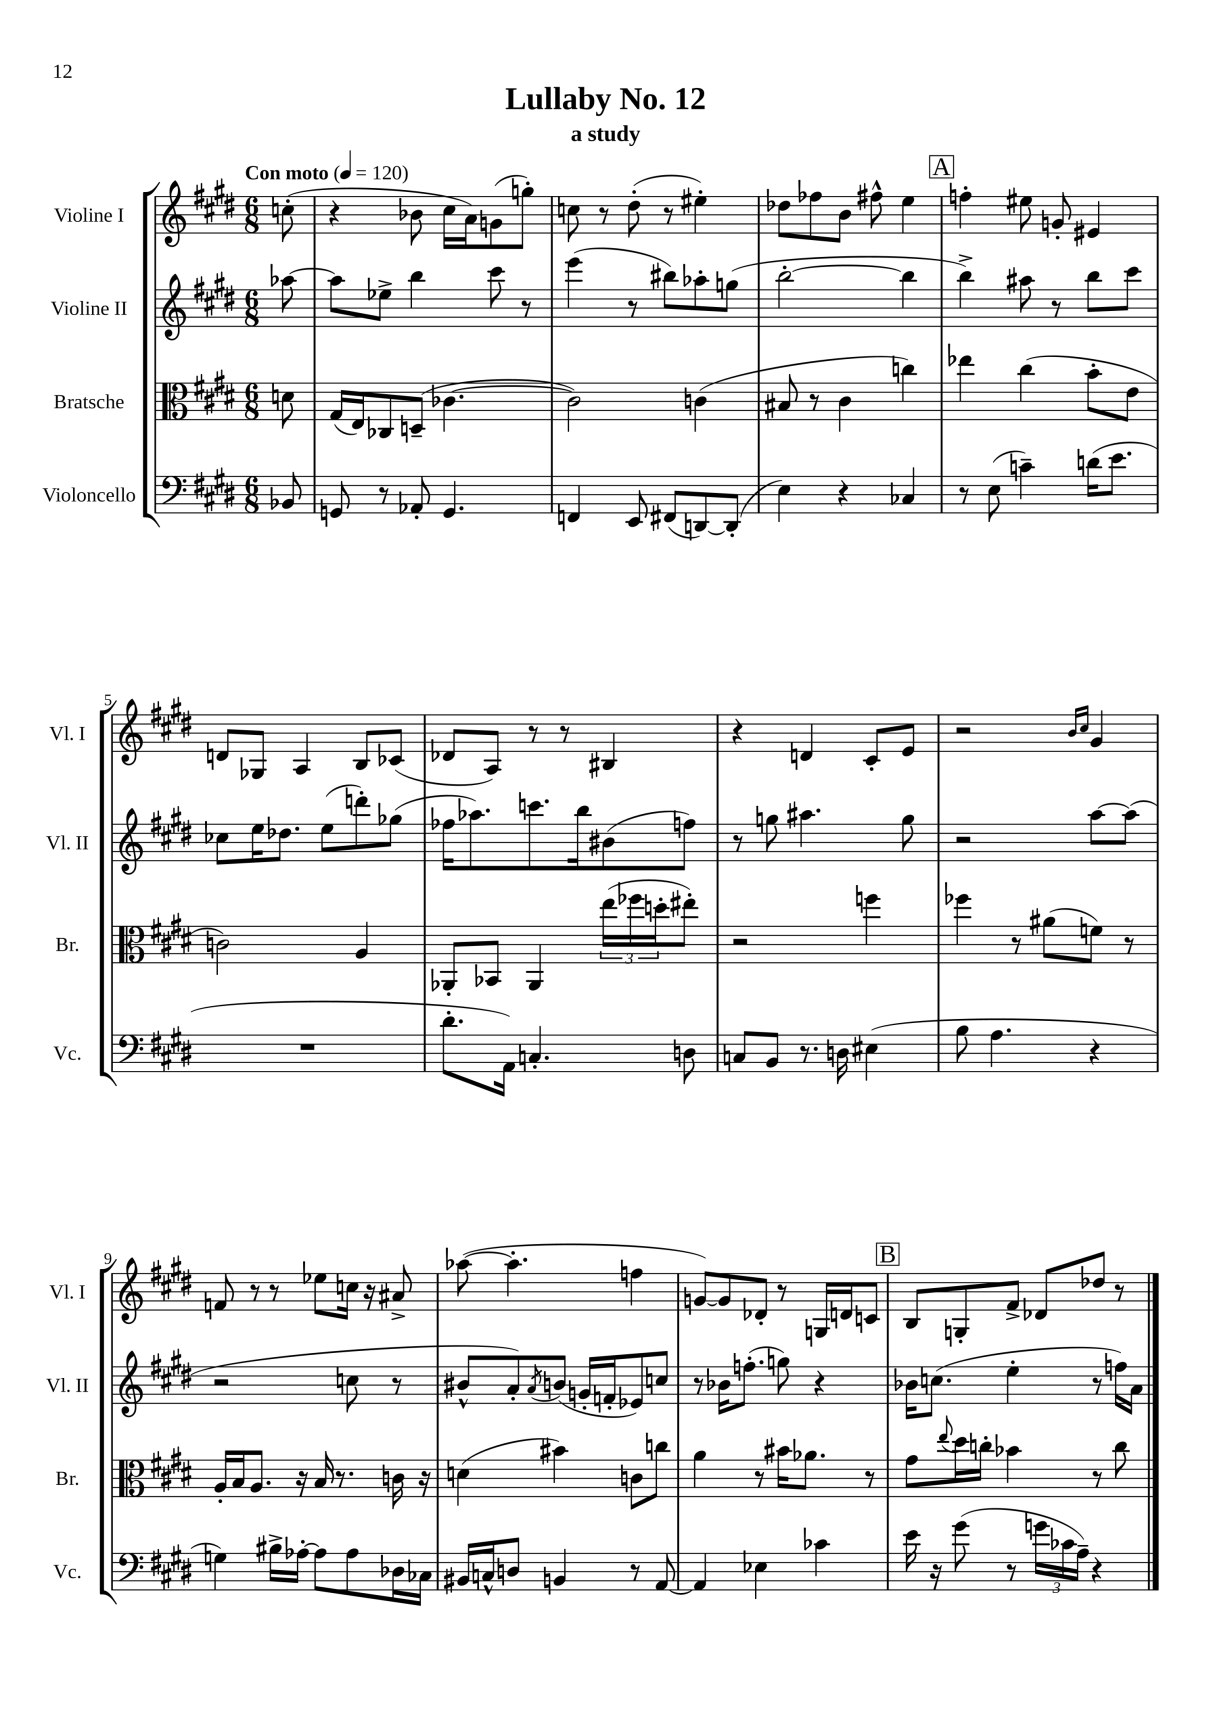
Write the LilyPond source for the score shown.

\header { title = "Lullaby No. 12" subtitle = "a study" }
<<
\new StaffGroup <<
\new Staff = "s0" \with { instrumentName = "Violine I" shortInstrumentName = "Vl. I" } {
    \clef treble \key e \major \numericTimeSignature \time 6/8 \partial 8 \tempo "Con moto" 4 = 120
    c''8-.( |
    r4 bes'8 cis''16 a'16) g'8( g''8-.) |
    c''8 r8 dis''8-.( r8 eis''4-.) |
    des''8 fes''8 b'8 fis''8-^ e''4 |
    \mark \markup { \box "A" } f''4-. eis''8 g'8-. eis'4 |
    d'8 ges8 a4 b8 ces'8( |
    des'8 a8) r8 r8 bis4 |
    r4 d'4 cis'8-. e'8 |
    r2 \grace { b'16 cis''16 } gis'4 |
    f'8 r8 r8 ees''8 c''16 r16 ais'8-> |
    aes''8~( aes''4.-. f''4 |
    g'8~) g'8 des'8-. r8 g16 d'16 c'8 |
    \mark \markup { \box "B" } b8 g8-. fis'8-> des'8 des''8 r8 \bar "|." |
}
\new Staff = "s1" \with { instrumentName = "Violine II" shortInstrumentName = "Vl. II" } {
    \clef treble \key e \major \numericTimeSignature \time 6/8 \partial 8
    aes''8~ |
    aes''8 ees''8-> b''4 cis'''8 r8 |
    e'''4( r8 bis''8) aes''8-. g''8( |
    b''2~-. b''4 |
    \mark \markup { \box "A" } b''4->) ais''8 r8 b''8 cis'''8 |
    ces''8 e''16 des''8. e''8( d'''8-.) ges''8( |
    fes''16 aes''8.) c'''8. b''16 bis'8( f''8) |
    r8 g''8 ais''4. g''8 |
    r2 a''8~ a''8( |
    r2 c''8 r8 |
    bis'8-^ a'8-.) \acciaccatura { a'8 } b'8( g'16-. f'16-. ees'8) c''8 |
    r8 bes'16 f''8.-.( g''8) r4 |
    \mark \markup { \box "B" } bes'16 c''8.( e''4-. r8 f''16) a'16 \bar "|." |
}
\new Staff = "s2" \with { instrumentName = "Bratsche" shortInstrumentName = "Br." } {
    \clef alto \key e \major \numericTimeSignature \time 6/8 \partial 8
    d'8 |
    gis16( e16) ces8 d8--( ces'4.~ |
    ces'2) c'4( |
    bis8 r8 cis'4 c''4) |
    \mark \markup { \box "A" } ees''4 cis''4( b'8-. e'8 |
    c'2) a4 |
    aes,8-. bes,8 aes,4 \tuplet 3/2 { e''16( fes''16 d''16-. } eis''8-.) |
    r2 f''4 |
    fes''4 r8 ais'8( f'8) r8 |
    a16-. b16 a8. r16 b16 r8. c'16 r16 |
    d'4( bis'4) c'8 c''8 |
    a'4 r8 bis'16 aes'8. r8 |
    \mark \markup { \box "B" } gis'8 \appoggiatura { e''8 } dis''16 c''16-. bes'4 r8 c''8 \bar "|." |
}
\new Staff = "s3" \with { instrumentName = "Violoncello" shortInstrumentName = "Vc." } {
    \clef bass \key e \major \numericTimeSignature \time 6/8 \partial 8
    bes,8 |
    g,8 r8 aes,8-. g,4. |
    f,4 e,8 fis,8( d,8~) d,8-.( |
    e4) r4 ces4 |
    \mark \markup { \box "A" } r8 e8( c'4--) d'16( e'8. |
    R2. |
    dis'8.-. a,16) c4.-. d8 |
    c8 b,8 r8. d16 eis4( |
    b8 a4. r4 |
    g4) bis16-> aes16~-. aes8 aes8 des16 ces16 |
    bis,16 c16-^ d8 b,4 r8 a,8~ |
    a,4 ees4 ces'4 |
    \mark \markup { \box "B" } e'16 r16 gis'8( r8 \tuplet 3/2 { g'16 ces'16 a16--) } r4 \bar "|." |
}
>>
>>
